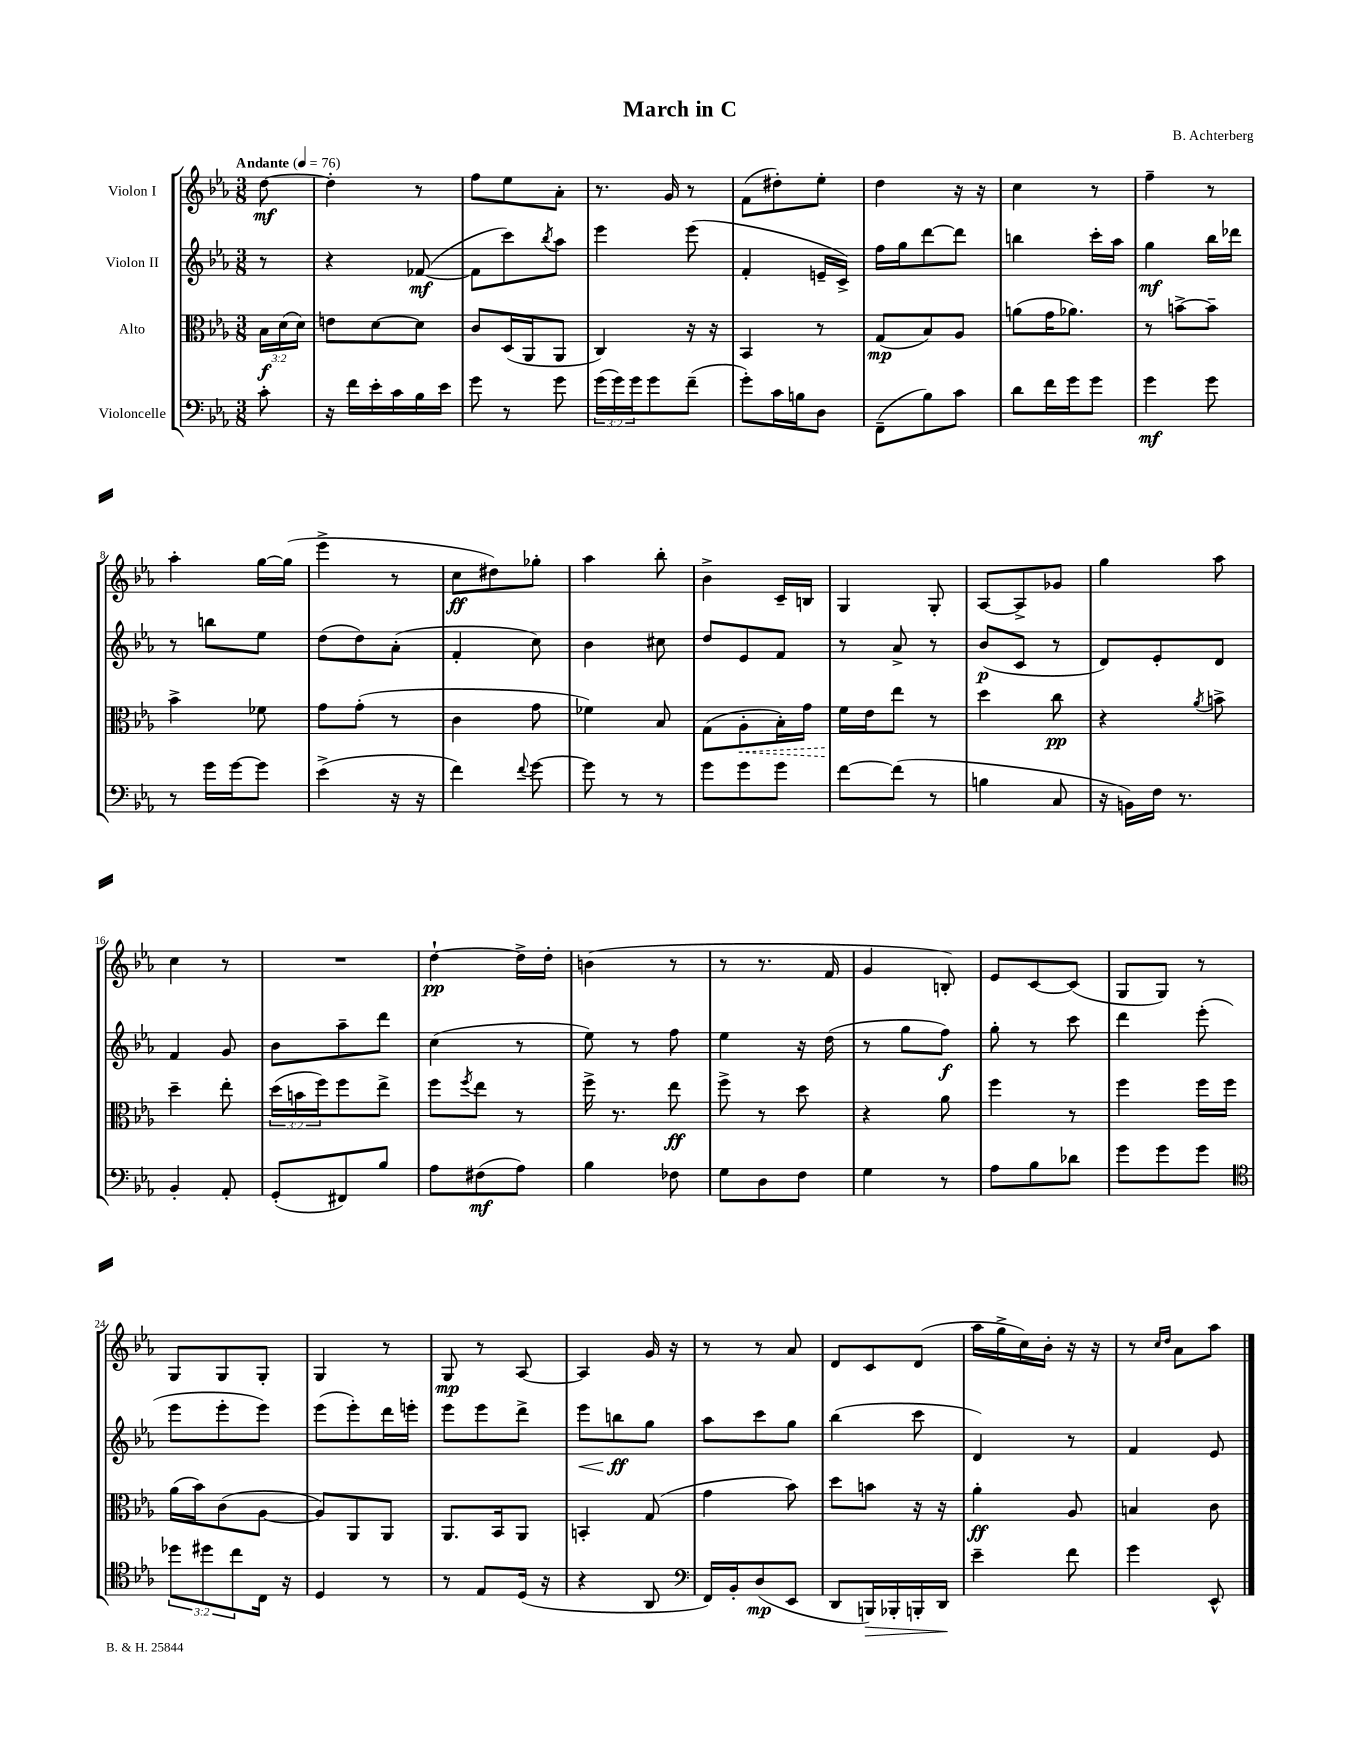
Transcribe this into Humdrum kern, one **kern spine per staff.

**kern	**dynam	**kern	**dynam	**kern	**dynam	**kern	**dynam
*part4	*part4	*part3	*part3	*part2	*part2	*part1	*part1
*staff4	*staff4	*staff3	*staff3	*staff2	*staff2	*staff1	*staff1
*I"Violoncelle	*	*I"Alto	*	*I"Violon II	*	*I"Violon I	*
*clefF4	*	*clefC3	*	*clefG2	*	*clefG2	*
*k[b-e-a-]	*	*k[b-e-a-]	*	*k[b-e-a-]	*	*k[b-e-a-]	*
*M3/8	*	*M3/8	*	*M3/8	*	*M3/8	*
*MM76	*	*MM76	*	*MM76	*	*MM76	*
=	=	=	=	=	=	=	=
!	!	!	!	!	!	!LO:TX:a:B:t=Andante	!
8c'\	.	24B-\LL	f	8r	.	[8dd\	mf
.	.	(24d\	.	.	.	.	.
.	.	24d\JJ)	.	.	.	.	.
=1	=1	=1	=1	=1	=1	=1	=1
16r	.	8en\L	.	4r	.	4dd'\]	.
16f\LL	.	.	.	.	.	.	.
16e-'\	.	[8d\	.	.	.	.	.
16c\	.	.	.	.	.	.	.
16B-\	.	8d\J]	.	([8f-X/	mf	8r	.
16e-\JJ	.	.	.	.	.	.	.
=2	=2	=2	=2	=2	=2	=2	=2
8g\	.	8c/L	.	8f-\L]	.	8ff\L	.
8r	.	(16D/L	.	8ccc\)	.	8ee-\	.
.	.	16AA-/J	.	.	.	.	.
.	.	.	.	8qbb-/	.	.	.
8g\	.	8AA-/J	.	8aa-\J	.	8a-'\J	.
=3	=3	=3	=3	=3	=3	=3	=3
(24g\LL	.	4C/)	.	4eee-\	.	8.r	.
24g\)	.	.	.	.	.	.	.
24g\J	.	.	.	.	.	.	.
8g\	.	.	.	.	.	.	.
.	.	.	.	.	.	16g/	.
(8f~\J	.	16r	.	(8eee-\	.	8r	.
.	.	16r	.	.	.	.	.
=4	=4	=4	=4	=4	=4	=4	=4
8g'\L)	.	4BB-/	.	4f'/	.	(8f\L	.
16c\L	.	.	.	.	.	8dd#X'\)	.
16Bn\J	.	.	.	.	.	.	.
8D\J	.	8r	.	16en~/LL	.	8ee-'\J	.
.	.	.	.	16c^/JJ)	.	.	.
=5	=5	=5	=5	=5	=5	=5	=5
(8FF~\L	.	(8G/L	mp	16ff\LL	.	4dd\	.
.	.	.	.	16gg\J	.	.	.
8B-\)	.	8B-/)	.	[8ddd\	.	.	.
8c\J	.	8A-/J	.	8ddd\J]	.	16r	.
.	.	.	.	.	.	16r	.
=6	=6	=6	=6	=6	=6	=6	=6
8d\L	.	(8an\L	.	4bbn\	.	4cc\	.
16f\L	.	16g\K	.	.	.	.	.
16g\J	.	8.a-X\J)	.	.	.	.	.
8g\J	.	.	.	16ccc'\LL	.	8r	.
.	.	.	.	16aa-\JJ	.	.	.
=7	=7	=7	=7	=7	=7	=7	=7
4g\	mf	8r	.	4gg\	mf	4ff~\	.
.	.	[8bn^\L	.	.	.	.	.
8g\	.	8b~\J]	.	16bb-\LL	.	8r	.
.	.	.	.	16ddd-X\JJ	.	.	.
!!LO:LB:g=z
=8	=8	=8	=8	=8	=8	=8	=8
8r	.	4b-^\	.	8r	.	4aa-'\	.
16g\LL	.	.	.	8bbn\L	.	.	.
[16g\J	.	.	.	.	.	.	.
8g\J]	.	8f-X\	.	8ee-\J	.	[16gg\LL	.
.	.	.	.	.	.	(16gg\JJ]	.
=9	=9	=9	=9	=9	=9	=9	=9
(4e-^\	.	8g\L	.	(8dd\L	.	4eee-^\	.
.	.	(8g'\J	.	8dd\)	.	.	.
16r	.	8r	.	(8a-'\J	.	8r	.
16r	.	.	.	.	.	.	.
=10	=10	=10	=10	=10	=10	=10	=10
4f\)	.	4c\	.	4f'/	.	8cc\L	ff
.	.	.	.	.	.	8dd#X\)	.
8qqf/	.	.	.	.	.	.	.
[8g\	.	8g\	.	8cc\)	.	8gg-X'\J	.
=11	=11	=11	=11	=11	=11	=11	=11
8g\]	.	4f-X\)	.	4b-\	.	4aa-\	.
8r	.	.	.	.	.	.	.
8r	.	8B-/	.	8cc#X\	.	8bb-'\	.
=12	=12	=12	=12	=12	=12	=12	=12
8g\L	.	(8G\L	.	8dd/L	.	4b-^\	.
!	!	!	!LO:HP:b	!	!	!	!
8g\	.	8A-'\	<	8e-/	.	.	.
8g\J	.	16B-'\L)	.	8f/J	.	16c~/LL	.
.	.	16g\JJ	.	.	.	16Bn/JJ	.
=13	=13	=13	=13	=13	=13	=13	=13
[8f\L	.	16f\LL	.	8r	.	4G/	.
.	.	16e-\J	[	.	.	.	.
(8f\J]	.	8ee-\J	.	8a-^/	.	.	.
8r	.	8r	.	8r	.	8G'/	.
=14	=14	=14	=14	=14	=14	=14	=14
4Bn\	.	4dd\	.	(8b-/L	p	[8A-/L	.
.	.	.	.	8c/J	.	8A-^/]	.
8C/	.	8cc\	pp	8r	.	8g-X/J	.
=15	=15	=15	=15	=15	=15	=15	=15
16r	.	4r	.	8d/L)	.	4gg\	.
16BBn\LL)	.	.	.	.	.	.	.
16F\JJ	.	.	.	8e-'/	.	.	.
8.r	.	.	.	.	.	.	.
.	.	8qa-/	.	.	.	.	.
.	.	8bn^\	.	8d/J	.	8aa-\	.
!!LO:LB:g=z
=16	=16	=16	=16	=16	=16	=16	=16
4BB-'/	.	4dd~\	.	4f/	.	4cc\	.
8AA-'/	.	8ee-'\	.	8g/	.	8r	.
=17	=17	=17	=17	=17	=17	=17	=17
(8GG'/L	.	(24dd\LL	.	8b-\L	.	4.r	.
.	.	24bn\	.	.	.	.	.
.	.	24ff\J)	.	.	.	.	.
8FF#X/)	.	8ff\	.	8aa-~\	.	.	.
8B-/J	.	8ee-^\J	.	8ddd\J	.	.	.
=18	=18	=18	=18	=18	=18	=18	=18
8A-\L	.	8ff\L	.	(4cc\	.	[4dd`\	pp
.	.	8qff/	.	.	.	.	.
(8F#X\	mf	8ee-\J	.	.	.	.	.
8A-\J)	.	8r	.	8r	.	16dd^\LL]	.
.	.	.	.	.	.	16dd'\JJ	.
=19	=19	=19	=19	=19	=19	=19	=19
4B-\	.	16ff^\	.	8ee-\)	.	(4bn\	.
.	.	8.r	.	.	.	.	.
.	.	.	.	8r	.	.	.
8F-X\	.	8ee-\	ff	8ff\	.	8r	.
=20	=20	=20	=20	=20	=20	=20	=20
8G\L	.	8ff^\	.	4ee-\	.	8r	.
8D\	.	8r	.	.	.	8.r	.
8F\J	.	8dd\	.	16r	.	.	.
.	.	.	.	(16dd\	.	16f/	.
=21	=21	=21	=21	=21	=21	=21	=21
4G\	.	4r	.	8r	.	4g/	.
.	.	.	.	8gg\L	.	.	.
8r	.	8a-\	.	8ff\J)	f	8Bn'/)	.
=22	=22	=22	=22	=22	=22	=22	=22
8A-\L	.	4ff\	.	8gg'\	.	8e-/L	.
8B-\	.	.	.	8r	.	[8c/	.
8d-X\J	.	8r	.	8ccc\	.	(8c/J]	.
=23	=23	=23	=23	=23	=23	=23	=23
8g\L	.	4ff\	.	4ddd\	.	8G/L	.
8g\	.	.	.	.	.	8G/J)	.
8g\J	.	16ff\LL	.	(8eee-'\	.	8r	.
.	.	16ff\JJ	.	.	.	.	.
!!LO:LB:g=z
=24	=24	=24	=24	=24	=24	=24	=24
*clefC4	*	*	*	*	*	*	*
12dd-X\L	.	(16a-\LL	.	8eee-\L	.	8G/L	.
.	.	16b-\J)	.	.	.	.	.
12dd#X\	.	.	.	.	.	.	.
.	.	(8c\	.	8eee-'\	.	8G/	.
12cc\	.	.	.	.	.	.	.
16C\Jk	.	[8A-\J	.	8eee-\J)	.	8G'/J	.
16r	.	.	.	.	.	.	.
=25	=25	=25	=25	=25	=25	=25	=25
4D/	.	8A-/L])	.	(8eee-\L	.	4G/	.
.	.	8AA-/	.	8eee-'\)	.	.	.
8r	.	8AA-/J	.	16ddd\L	.	8r	.
.	.	.	.	16eeen'\JJ	.	.	.
=26	=26	=26	=26	=26	=26	=26	=26
8r	.	8.AA-/L	.	8eee-\L	.	8G/	mp
8E-/L	.	.	.	8eee-\	.	8r	.
.	.	16BB-/k	.	.	.	.	.
(16D/Jk	.	8AA-/J	.	8ddd^\J	.	[8A-/	.
16r	.	.	.	.	.	.	.
=27	=27	=27	=27	=27	=27	=27	=27
!	!	!	!	!	!LO:HP:b	!	!
4r	.	4BBn'/	.	8eee-\L	<	4A-/]	.
.	.	.	.	8bbn\	ff	.	.
8AA-/	.	(8G/	.	8gg\J	[	16g/	.
.	.	.	.	.	.	16r	.
=28	=28	=28	=28	=28	=28	=28	=28
*clefF4	*	*	*	*	*	*	*
16FF/LL)	.	4g\	.	8aa-\L	.	8r	.
16BB-'/J	.	.	.	.	.	.	.
(8D/	mp	.	.	8ccc\	.	8r	.
8EE-/J	.	8b-\)	.	8gg\J	.	8a-/	.
=29	=29	=29	=29	=29	=29	=29	=29
8DD/L	.	8dd\L	.	(4bb-\	.	8d/L	.
!	!LO:HP:b	!	!	!	!	!	!
16BBBn/L)	>	8bn\J	.	.	.	8c/	.
16BBB-X'/	.	.	.	.	.	.	.
16BBBn'/	.	16r	.	8ccc\	.	(8d/J	.
16DD/JJ	.	16r	.	.	.	.	.
.	]	.	.	.	.	.	.
=30	=30	=30	=30	=30	=30	=30	=30
4e-~\	.	4a-'\	ff	4d/)	.	16aa-\LL	.
.	.	.	.	.	.	16gg^\	.
.	.	.	.	.	.	16cc\)	.
.	.	.	.	.	.	16b-'\JJ	.
8f\	.	8A-/	.	8r	.	16r	.
.	.	.	.	.	.	16r	.
=31	=31	=31	=31	=31	=31	=31	=31
4g\	.	4Bn/	.	4f/	.	8r	.
.	.	.	.	.	.	16qqcc/LL	.
.	.	.	.	.	.	16qqdd/JJ	.
.	.	.	.	.	.	8a-\L	.
8EE-^^/	.	8c\	.	8e-/	.	8aa-\J	.
==	==	==	==	==	==	==	==
*-	*-	*-	*-	*-	*-	*-	*-
